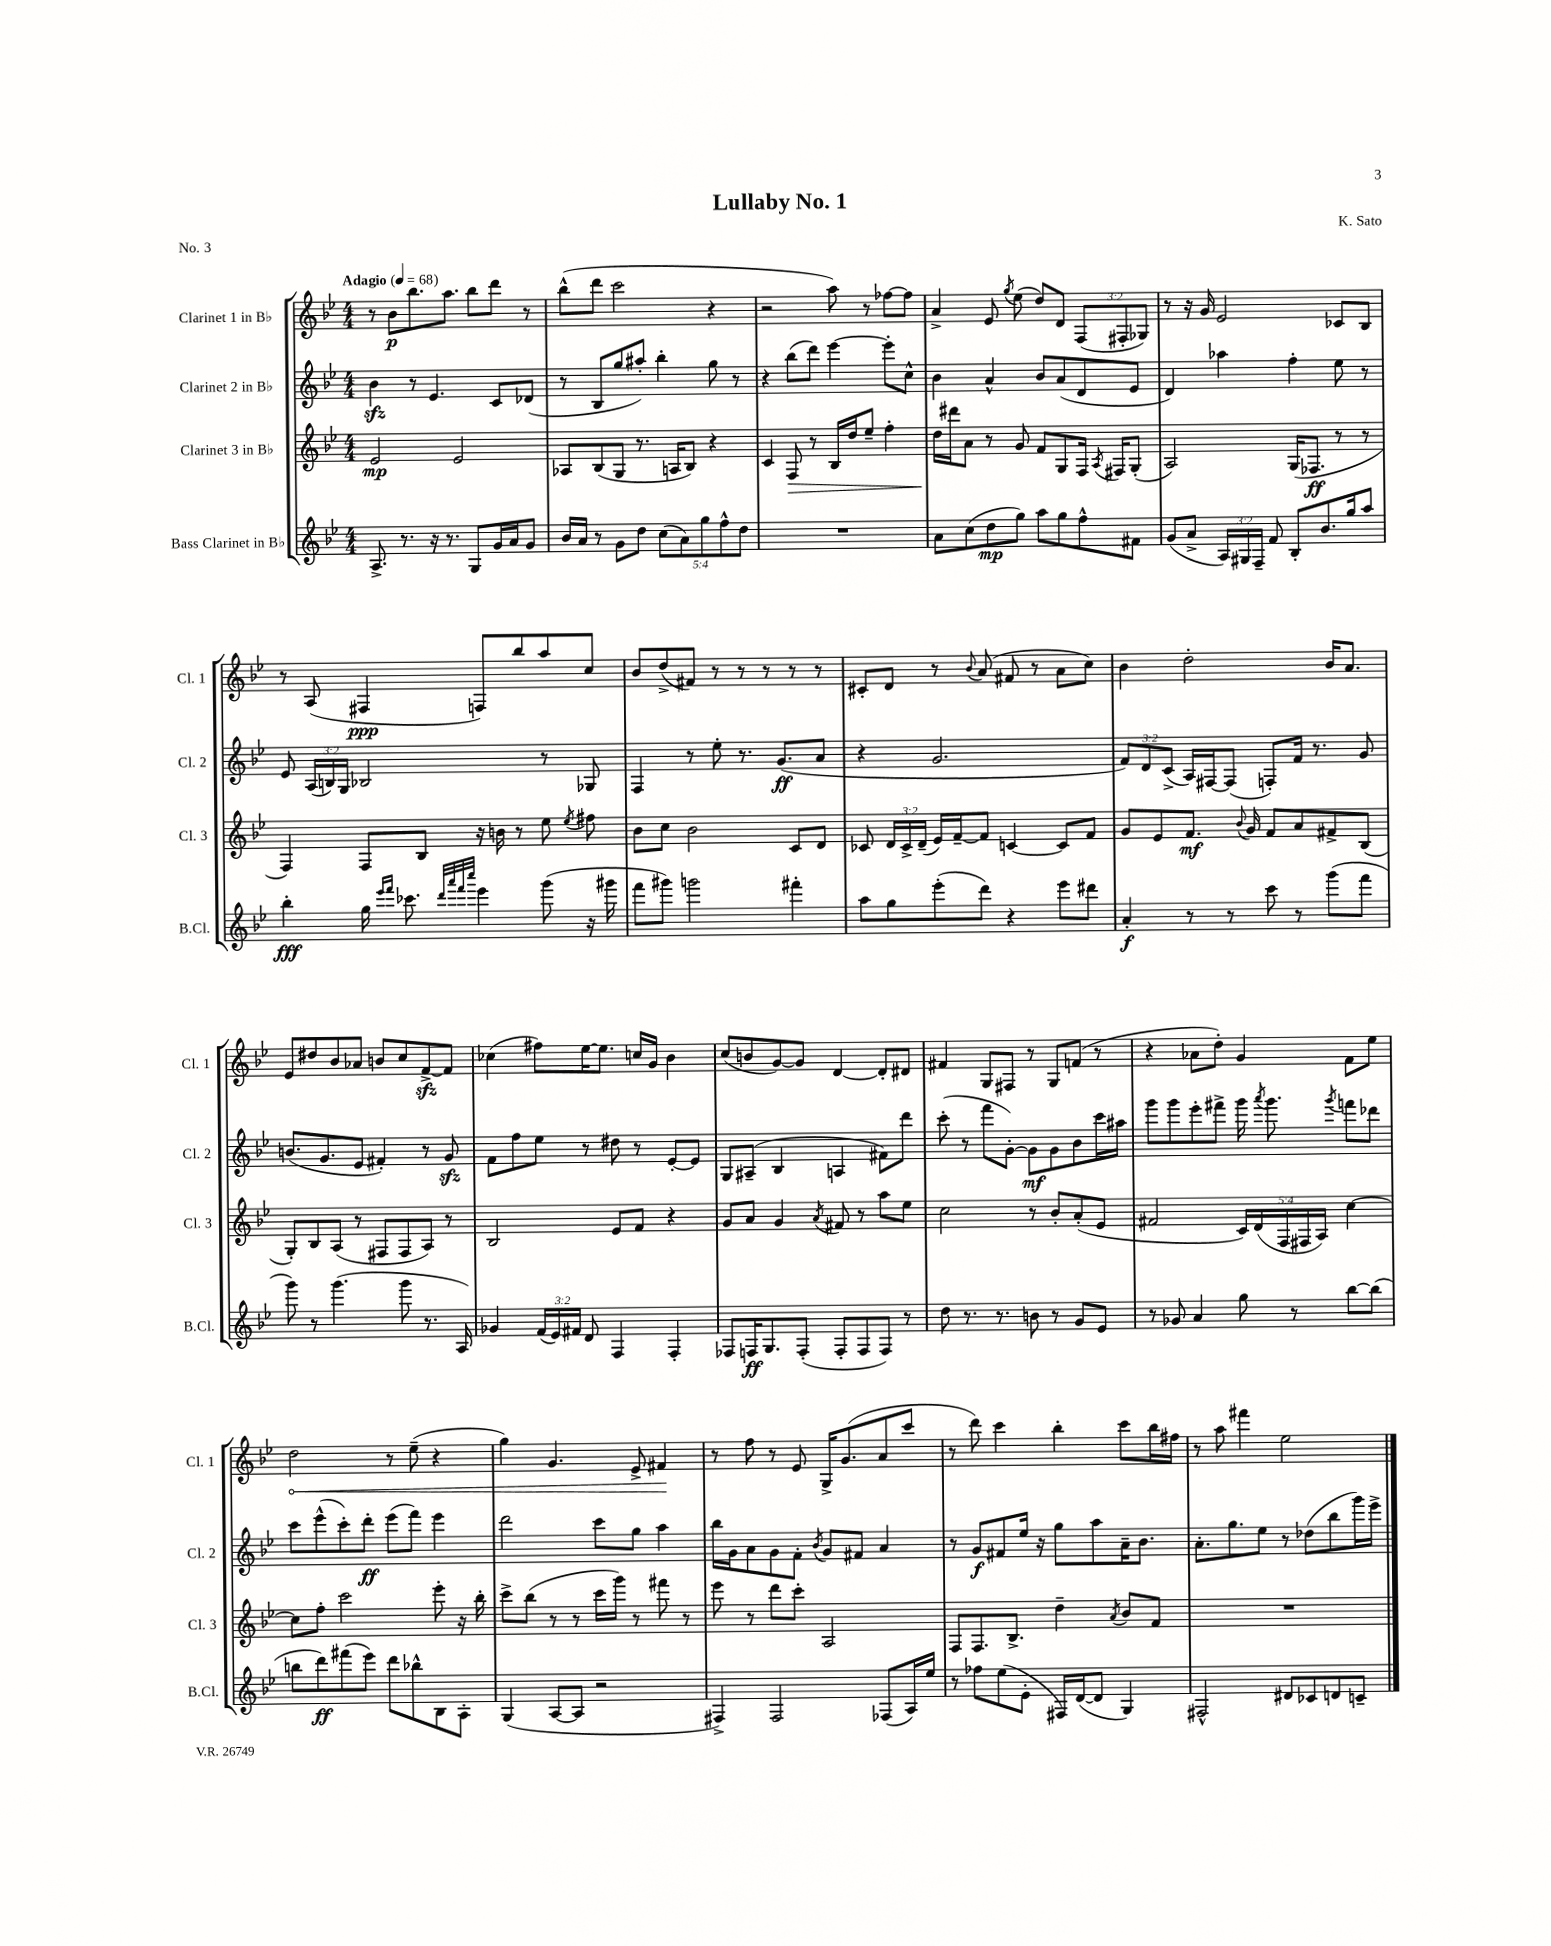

**kern	**kern	**kern	**kern
*staff4	*staff3	*staff2	*staff1
*clefG2	*clefG2	*clefG2	*clefG2
*k[b-e-]	*k[b-e-]	*k[b-e-]	*k[b-e-]
*M4/4	*M4/4	*M4/4	*M4/4
*MM68	*MM68	*MM68	*MM68
8.A^	2e-	4b-	8r
.	.	.	8b-
8.r	.	.	.
.	.	8r	8.bb-
16r	.	4.e-	.
8.r	.	.	8.aa
.	2e-	.	.
8G	.	.	8bb-
16g	.	8c	8ddd
16a	.	.	.
8g	.	(8d-	8r
=	=	=	=
16b-	8A-	8r	(8bb-^^
16a	.	.	.
8r	(8B-	8B-	8ddd
8g	8G	8gg	2ccc
8dd	8.r	8aa#')	.
(10cc	.	4bb-'	.
.	16A	.	.
10a)	.	.	.
.	8B-)	.	.
10gg	.	.	.
.	4r	8gg	4r
10ff^^	.	.	.
.	.	8r	.
10dd	.	.	.
=	=	=	=
1r	4c	4r	2r
.	8F	(8bb-	.
.	8r	8ddd)	.
.	16B-	[4eee-	8aa)
.	16dd	.	.
.	8ee-~	.	8r
.	4ff'	8eee-']	[8ff-
.	.	8cc^^	8ff-]
=	=	=	=
8a	16dd	4b-	4a^
.	16ddd#	.	.
(8cc	8a	.	.
8dd	8r	4a^^	8e-
.	.	.	8qgg
8gg)	8g	.	(8ee-
8aa	8f	8b-	8dd)
8gg	8G	(8a	8d
8ff^^	16F	8d	(12F
.	8qA	.	.
.	16F#	.	.
.	.	.	12F#'
8f#	(8G'	8e-	.
.	.	.	12G-)
=	=	=	=
(8g	2A)	4d)	8r
8a^	.	.	16r
.	.	.	16g
24A)	.	4aa-	2e-
24G#	.	.	.
24F~	.	.	.
8f	.	.	.
8B-'	(16G	4ff'	.
.	8.F-	.	.
8.b-	.	.	.
.	8r	8ee-	8c-
16gg	.	.	.
8aa	8r	8r	8B-
=	=	=	=
4bb-'	4F)	8e-	8r
.	.	(24A	(8A
.	.	24B)	.
.	.	24G	.
16gg	8F	2B-	4F#
16qqeee-	.	.	.
16qqfff	.	.	.
8.ccc-	.	.	.
.	8B-	.	.
32qqddd	.	.	.
32qqaaa	.	.	.
32qqfff	.	.	.
32qqcccc	.	.	.
4eee-	16r	.	8F)
.	16b	.	.
.	8r	.	8bb-
(8ggg	8ee-	8r	8aa
.	8qee-	.	.
16r	8ff#	8G-	8cc
16ggg#	.	.	.
=	=	=	=
8fff	8b-	4F	8b-
8ggg#)	8cc	.	(8dd^
2ggg	2b-	8r	8f#)
.	.	8ee-'	8r
.	.	8.r	8r
.	.	.	8r
.	.	(8.g	.
4fff#'	8c	.	8r
.	8d	8a	8r
=	=	=	=
8aa	8c-	4r	8c#'
8gg	24d	.	8d
.	24c-^	.	.
.	(24d~	.	.
(8eee-'	16e-)	2.g	8r
.	[16f~	.	.
.	.	.	8qqb-
8ddd)	8f]	.	(8a
4r	[4c	.	8f#
.	.	.	8r
8eee-	8c]	.	8a
8ddd#	8f	.	8cc)
=	=	=	=
4a'	8g	12f)	4b-
.	.	12d	.
.	8e-	.	.
.	.	(12c^	.
8r	8.f	16A)	2dd'
.	.	[16F#	.
8r	.	(8F#]	.
.	8qqb-	.	.
.	16g	.	.
8ccc	8f	8F')	.
8r	8a	16f	.
.	.	8.r	.
(8ggg	8f#^	.	16b-
.	.	.	8.a
8fff	(8B-	8g	.
=	=	=	=
8ggg)	8G')	(8.b	8e-
8r	8B-	.	8dd#
.	.	8.g	.
(4.ggg	(8A	.	8b-
.	8r	8e-	8a-
.	8F#	4f#')	8b
8ggg	8F#	.	8cc
8.r	8A)	8r	[8f^
.	8r	8g	8f]
16A)	.	.	.
=	=	=	=
4g-	2B-	8f	(4cc-
.	.	8ff	.
(24f	.	8ee-	8ff#)
24e-)	.	.	.
24f#	.	.	.
8d	.	8r	[16ee-
.	.	.	8.ee-]
4F	8e-	8dd#	.
.	8f	8r	16cc
.	.	.	16g
4F'	4r	[8e-'	4b-
.	.	8e-]	.
=	=	=	=
8F-	8g	8G	(8cc
16F	8a	(8A#~	8b
8.G	.	.	.
.	4g	4B-	[8g)
(8F'	.	.	8g]
.	8qa	.	.
8F'	8f#	4A	[4d
8F	8r	.	.
8F)	8aa	8f#)	8d']
8r	8ee-	8ddd	8d#
=	=	=	=
8dd	2cc	(8ccc'	4f#
8.r	.	8r	.
.	.	8fff	8G
8.r	.	.	.
.	.	[8g')	8F#
8b	8r	8g]	8r
8r	8b-'	8g	8G
8g	(8a'	8b-	(8f
8e-	8e-	16ccc	8r
.	.	16aa#	.
=	=	=	=
8r	2f#	8ggg	4r
8g-	.	8ggg	.
4a	.	8eee-'	8a-
.	.	8fff#^	8dd')
8gg	20c)	16ggg	4g
.	(20d	.	.
.	.	8qaaa	.
.	.	8.ggg	.
.	20F	.	.
8r	.	.	.
.	20F#	.	.
.	20A)	.	.
.	.	8qggg	.
[8bb-	[4cc	8fff	8f
(8bb-]	.	8ddd-	8ee-
=	=	=	=
8bb	8cc]	8ccc	2dd
8ddd)	8ff'	(8eee-^^	.
(8fff#	2ccc	8ccc')	.
8eee-)	.	8ddd'	.
8ddd	.	(8eee-	8r
8bb-^^	.	8fff)	(8ee-~
8B-	8eee-'	4eee-	4r
8A'	16r	.	.
.	16bb-'	.	.
=	=	=	=
(4G	8ccc^	2ddd	4gg)
.	(8bb-	.	.
[8A	8r	.	4.g
8A]	8r	.	.
2r	16ccc	8ccc	.
.	16ggg)	.	.
.	8r	8gg	8e-^
.	8fff#	4aa	4f#
.	8r	.	.
=	=	=	=
4F#^)	8eee-	16bb-	8r
.	.	16g	.
.	8r	8a	8ff
2F#	8ddd	8g	8r
.	8ccc'	8f'	8e-
.	.	8qb-	.
.	2A	8g	16G^
.	.	.	(8.g
.	.	8f#	.
(8F-	.	4a	8a
16A)	.	.	8ccc
16ee-	.	.	.
=	=	=	=
8r	8F	8r	8r
8ff-	8.F	8g	8ddd)
(8ee-	.	8f#	4ccc
.	8.B-^	.	.
8e-'	.	16ee-	.
.	.	16r	.
16F#)	4dd~	8gg	4bb-'
([16d	.	.	.
8d]	.	8aa	.
.	8qa	.	.
4G)	8b-	16a~	8ccc
.	.	8.b-	.
.	8f	.	16bb-
.	.	.	16ff#
=	=	=	=
2F#^^	1r	8.a'	8r
.	.	.	8aa
.	.	8.gg	.
.	.	.	4fff#
.	.	8ee-	.
8d#	.	8r	2ee-
8c-	.	(8dd-	.
8d	.	8bb-	.
8c~	.	16ggg)	.
.	.	16eee-^	.
==	==	==	==
*-	*-	*-	*-
